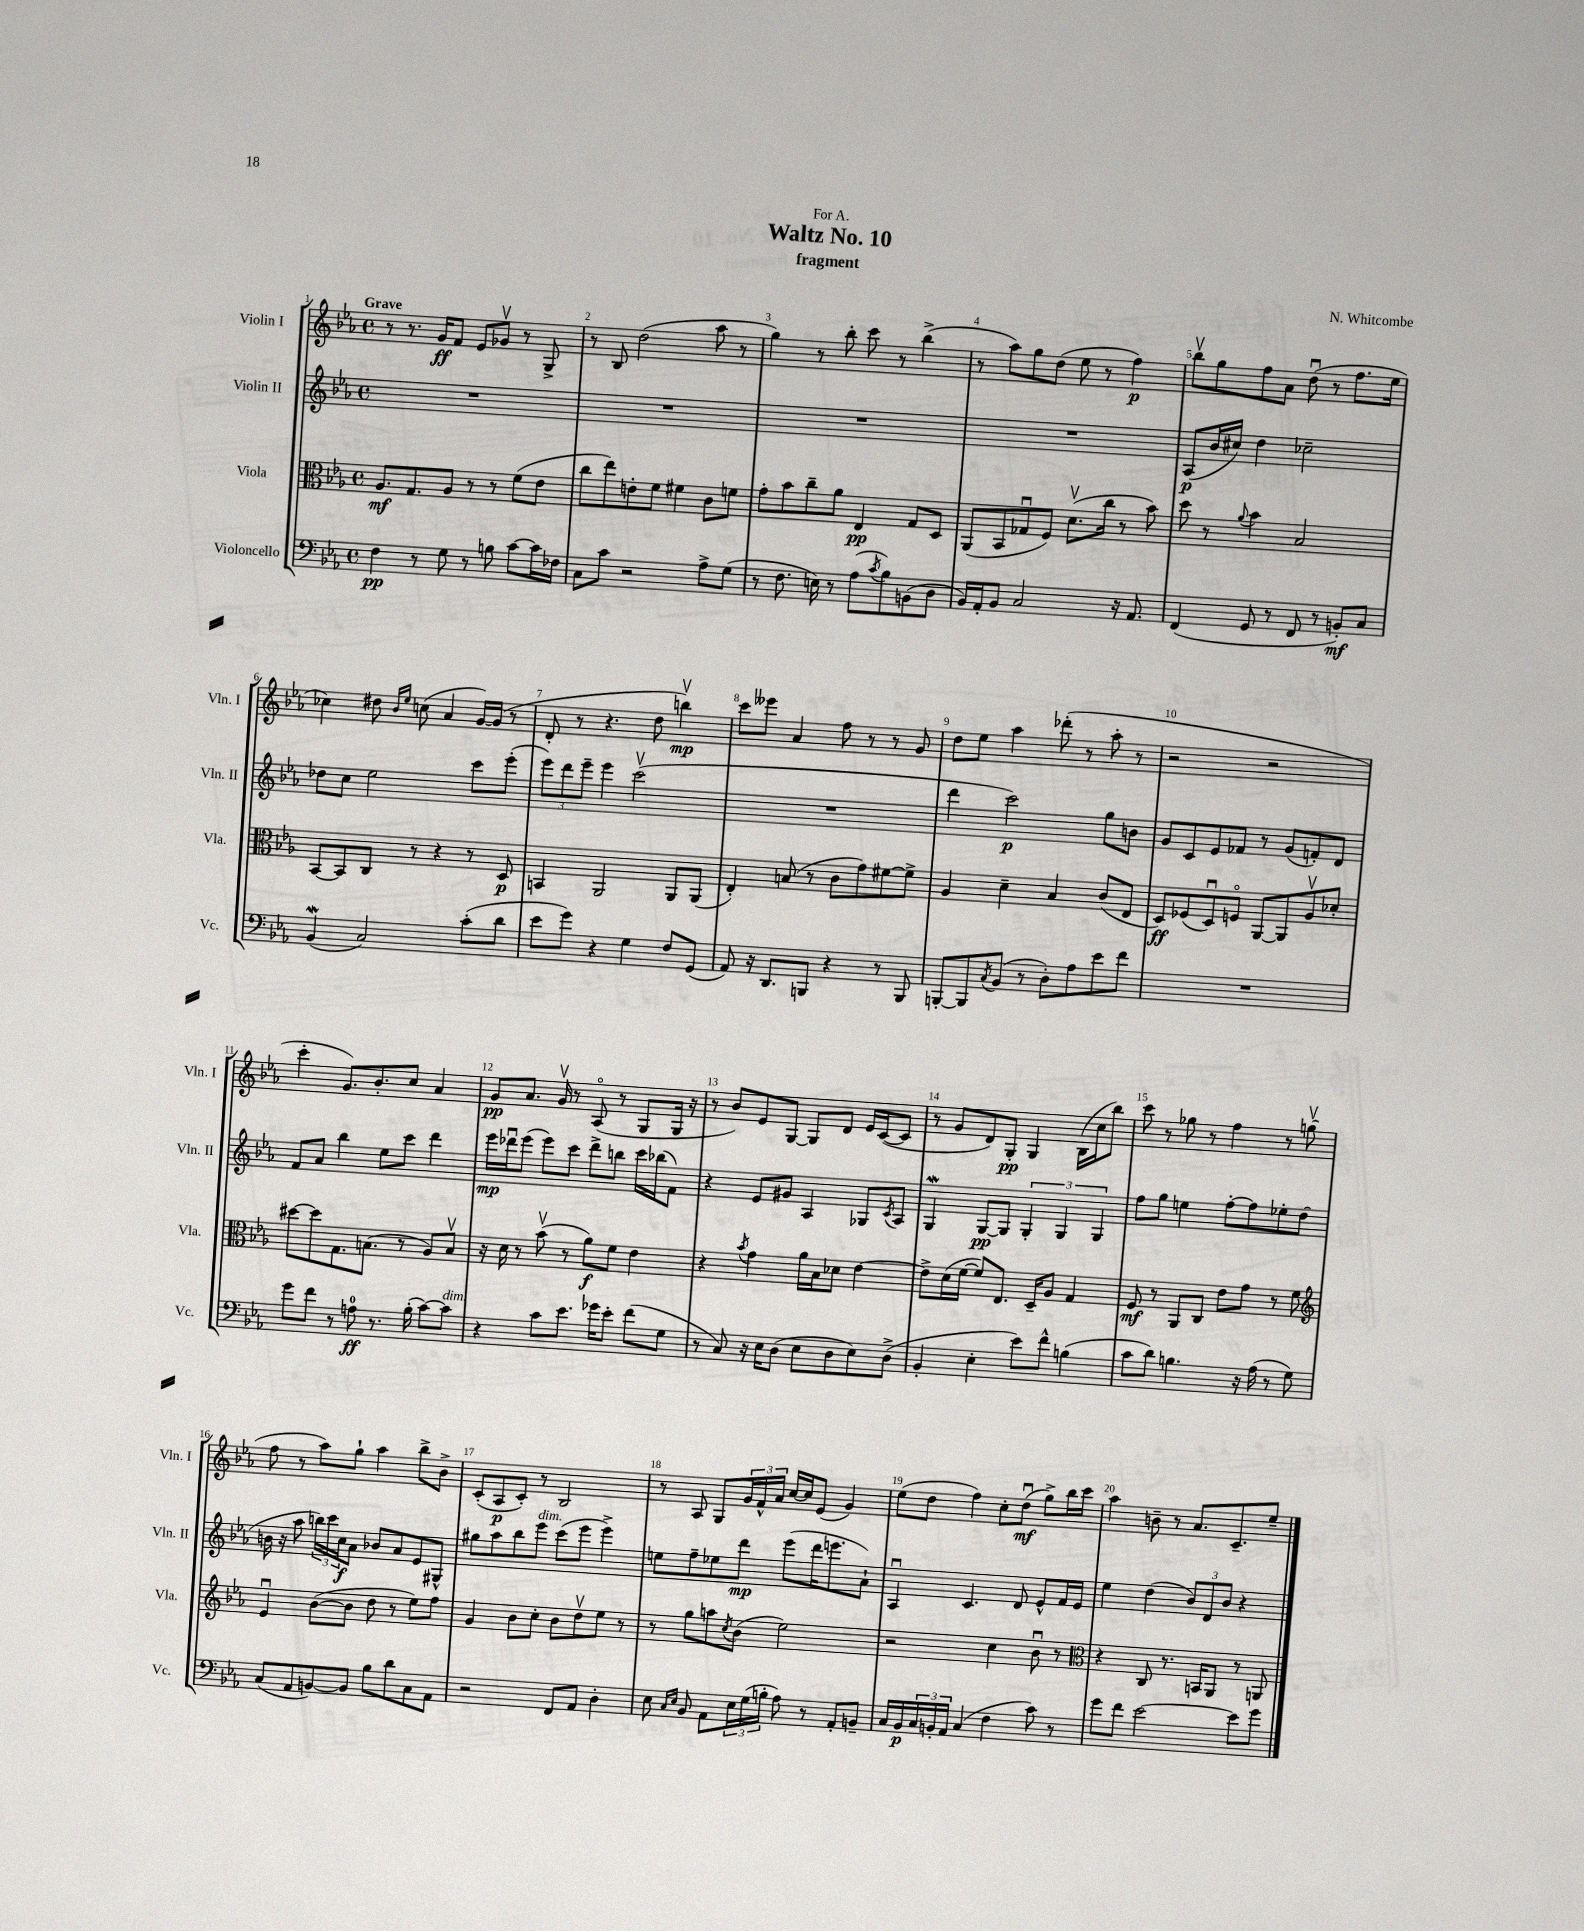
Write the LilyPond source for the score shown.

\header { title = "Waltz No. 10" composer = "N. Whitcombe" subtitle = "fragment" dedication = "For A." }
<<
\new StaffGroup <<
\new Staff = "s0" \with { instrumentName = "Violin I" shortInstrumentName = "Vln. I" } {
    \clef treble \key ees \major \defaultTimeSignature \time 4/4 \tempo "Grave"
    r8 r8. g'16\ff f'8 ees'8 ges'8\upbow r8 g8-> |
    r8 bes8 d''2( aes''8 r8 |
    g''4) r8 bes''8-. c'''8 r8 bes''4->( |
    r8 aes''8) g''8 d''8( ees''8 r8 f''4\p) |
    bes''8\upbow g''8 f''8 aes'8 d''8\downbow( r8 f''8. ees''16 |
    ces''4) dis''8 \grace { bes'16 ees''16 } c''8( aes'4 g'16~) g'16( r8 |
    d'8-. r8 r4. d''8 b''4\upbow\mp) |
    c'''8 eeses'''8 aes'4 f''8 r8 r8 g'8 |
    d''8 ees''8 aes''4 des'''8-.( r8 aes''8-. r8 |
    r2 r2 |
    c'''4-. g'8.) bes'8.-. c''8 aes'4 |
    g'8\pp aes'8. g'16\upbow r8 aes8\flageolet( r8 g8 g16 r16 |
    r8 bes'8) ees'8 g8~ g8 d'8 ees'16 c'16~( c'8 |
    r8 g'8 d'8) g8-.\pp g4 bes16( c''16 bes''8) |
    c'''8 r8 ges''8 r8 f''4 r8 g''8\upbow( |
    f''8 r8 aes''8) g''8-! aes''4 bes''8-> bes'8-> |
    c'8-.( aes8\p c'8-.) r8 bes2 |
    r8 aes8 g8 \tuplet 3/2 { g'16 f'16-^ aes'16 } c''16~ c''16 ees'8( g'4) |
    ees''8( d''8 f''4) c''8-. d''8\downbow\mf( g''8->) bes''16 c'''16 |
    aes''4 b'8-- r8 aes'8. c'8.-- ees''8-- \bar "|." |
}
\new Staff = "s1" \with { instrumentName = "Violin II" shortInstrumentName = "Vln. II" } {
    \clef treble \key ees \major \defaultTimeSignature \time 4/4
    R1 |
    R1 |
    R1 |
    R1 |
    aes8\p( bes'16 cis''16) d''4 ces''2-- |
    des''8 c''8 ees''2 c'''8 ees'''8-.( |
    \tuplet 3/2 { ees'''8) d'''8 ees'''8-- } ees'''4 c'''2\upbow( |
    R1 |
    d'''4 c'''2\p) g''8 b'8 |
    g'8 c'8 ees'8 fes'8 r8 g'8( f'8-.) d'8 |
    f'8 aes'8 bes''4 ees''8 c'''8 d'''4 |
    ees'''16\mp des'''16\downbow ees'''8( ees'''8) c'''8 des'''8-> b''8 c'''16 bes''16( f'8) |
    r4 ees'8 gis'8 aes4 ges8 \acciaccatura { c'8 } aes8 |
    g4\mordent g8~\pp g8 \tuplet 3/2 { g4-. g4 g4 } |
    f''8 g''8 e''4 f''8~-. f''8 ees''8-. d''8( |
    b'16 r16 aes''8 \tuplet 3/2 { b''16) c'''16 c''16\f } aes'8 bes'8 aes'8 ees'8 gis8-^ |
    gis''8 aes''8 bes''8 ees'''8^\markup { \italic "dim." } c'''8( ees'''8 ees'''4->) |
    e''8 f''8-- ees''8 d'''8\mp ees'''8( d'''16 e'''8. aes'8-!) |
    aes4\downbow c'4. d'8 ees'8-^ f'16 ees'16 |
    ees''4 d''4( \tuplet 3/2 { bes'8) d'8 bes'8 } r4 \bar "|." |
}
\new Staff = "s2" \with { instrumentName = "Viola" shortInstrumentName = "Vla." } {
    \clef alto \key ees \major \defaultTimeSignature \time 4/4
    aes8.\mf g8. aes8 r8 r8 f'8( ees'8 |
    c''8 ees''8) e'8-. f'8 fis'4 c'8 f'8 |
    g'8-. bes'8 c''8-- aes'8 ees4\pp g8 d8 |
    aes,8( bes,8 ges8\downbow f8) d'8.\upbow( c''16 r8 bes'8) |
    d''8 r8 \appoggiatura { aes'8 } bes'4 bes2 |
    bes,8~ bes,8 c8 r8 r4 r8 d8\p |
    b,4 aes,2 aes,8 aes,8( |
    ees4-.) b8( r8 c'8 g'8) fis'8~ fis'8-> |
    aes4 d'4-- bes4 c'8( ees8 |
    d8\ff) fes8( d8\downbow) f8\flageolet aes,8~ aes,8 aes8\upbow des'8-. |
    dis''8~ dis''8 g8. b8.( r8 aes8) b8\upbow |
    r16 d'16 r8 bes'8\upbow( r8 aes'8\f) f'8 ees'4 |
    r4 \acciaccatura { bes'8 } g'4 aes'16 bes16 des'8 ees'4~ |
    ees'8-> d'16( f'16~ f'8) ees8. d16-- aes8 g4 |
    f8\mf r8 aes,8 c8 ees'8 g'8 r8 f'8 |
    \clef treble ees'4\downbow bes'8~( bes'8 d''8 r8 ees''8) f''8 |
    g'4 bes'8 c''8-. bes'8 d''8\upbow ees''8 r8 |
    r8 g''8 a''8 \acciaccatura { c''8 } bes'8( ees''2) |
    r2 c''4 bes'8\downbow r8 |
    \clef alto r4 c8 r8. b,16 aes,8 r8 a,8 \bar "|." |
}
\new Staff = "s3" \with { instrumentName = "Violoncello" shortInstrumentName = "Vc." } {
    \clef bass \key ees \major \defaultTimeSignature \time 4/4
    f4\pp r8 g8 r8 b8 c'8~ c'16 fes16 |
    c8 c'8 r2 aes8-> g8( |
    r8 f8. e16) r8 aes8( \acciaccatura { c'8 } bes8) b,8( d8 |
    bes,16) aes,16-. bes,8 c2 r16 aes,8. |
    f,4( g,8 r8 f,8 r8 b,8-.\mf) c8 |
    bes,4\mordent( c2) c'8-.( d'8 |
    ees'8 g'8) r4 g4 f8 g,8( |
    aes,8) r16 d,8. b,,8 r4 r8 b,,8 |
    b,,8~-. b,,8 \acciaccatura { c8 } bes,8( r8 d8-.) aes8 ees'8 f'8 |
    R1 |
    g'8 f'8 r8 a8-0\ff r8. bes16-.( c'8~) c'8^\markup { \italic "dim." } |
    r4 c'8 ees'8. ges'16 ees'8-. f'8( g8 |
    r8 c8) r16 ees16 d8( ees8 d8 ees8) d8->( |
    bes,4-. ees4-. ees'8) f'8-^ b4( |
    c'8 d'8) b4. r16 aes16( r8 g8) |
    c8( aes,8 b,8~) b,8 bes8 d'8 c8 aes,8 |
    r2 f,8 aes,8 d4-. |
    ees8 \grace { c16 ees16 } bes,8 aes,8 \tuplet 3/2 { ees16 g16( b16-. } aes8) r8 aes,8-. b,8-- |
    c16 bes,16\p \tuplet 3/2 { c16 b,16-. aes,16 } c4( f4 c'8) r8 |
    g'8 f'8 ees'2~ ees'8 g'8 \bar "|." |
}
>>
>>
\layout { \context { \Score \override BarNumber.break-visibility = ##(#f #t #t) barNumberVisibility = #all-bar-numbers-visible } }
